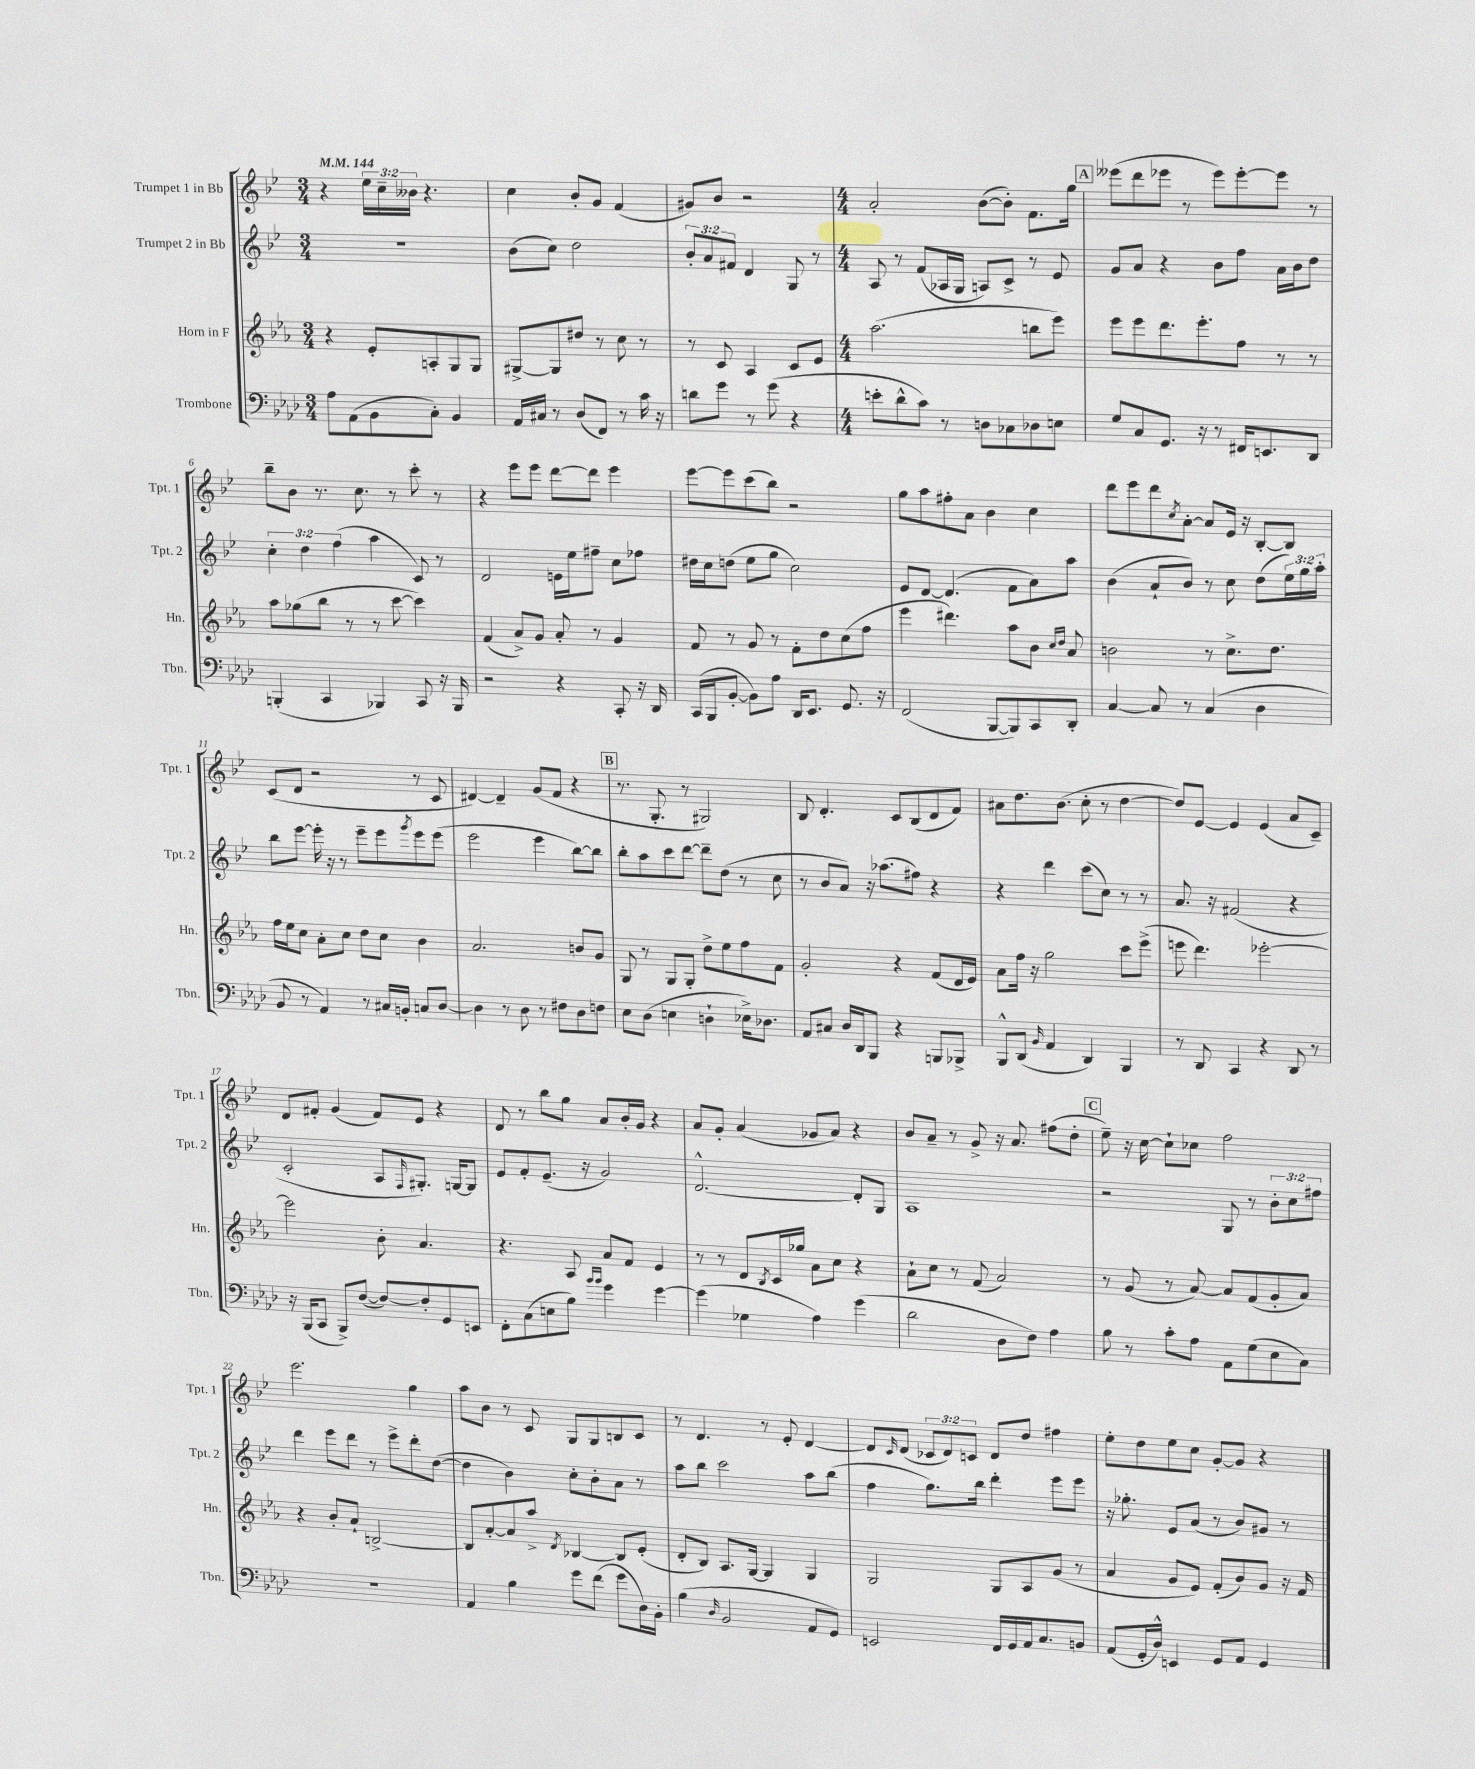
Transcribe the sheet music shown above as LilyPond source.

<<
\new StaffGroup <<
\new Staff = "s0" \with { instrumentName = "Trumpet 1 in Bb" shortInstrumentName = "Tpt. 1" } {
    \clef treble \key bes \major \numericTimeSignature \time 3/4 \override Staff.TupletNumber.text = #tuplet-number::calc-fraction-text \tempo 4 = 144
    r4 \tuplet 3/2 { ees''16 c''16-- beses'16 } r4. |
    c''4 bes'8-. g'8 f'4( |
    gis'8) bes'8 r2 |
    \numericTimeSignature \time 4/4 a'2-. bes'8~( bes'8-.) f'8. g''16 |
    \mark \markup { \box "A" } eeses'''8( d'''8 ees'''8 r8 ees'''8) ees'''8~-. ees'''8 r8 |
    bes''8-- bes'8 r8. c''8. r8 c'''8-. r8 |
    r4 ees'''8 ees'''8 d'''8~ d'''8 ees'''4 |
    ees'''8~ ees'''8 c'''8( bes''8) r2 |
    g''8 a''8 fis''8-. a'8 bes'4 c''4 |
    d'''8 ees'''8 d'''8 \acciaccatura { c''8 } a'8~-. a'8 ees'16 r16 bes8~-. bes8 |
    c'8( d'8 r2 r8 c'8 |
    dis'4~) dis'4-- g'8( f'8 r4 |
    \mark \markup { \box "B" } r8. g8.-. r8 gis2) |
    bes8 d'4.-. c'8 bes8( d'8 f'8) |
    ais'8 d''8. bes'8.( c''8-. r8 d''4~ |
    d''8) ees'8~ ees'4 ees'4( a'8 c'8--) |
    d'8 fis'8-. g'4( fis'8) ees'8 r4 |
    d'8 r8 bes''8 g''8 a'8 bes'16-. g'16 r4 |
    a'8 g'8-. a'4( ges'8 a'8) r4 |
    bes'8 a'8-- r8 g'8-> r16 a'8. fis''8( d''8-. |
    \mark \markup { \box "C" } ees''8--) r16 c''16~ c''8-! ces''8 f''2 |
    ees'''2. g''4 |
    a''8 bes'8 r8 c'8 g8 g8 b8 c'8 |
    r8 d'4. r8 ees'8-. d'4~ |
    d'8 \grace { c'16 } d'8( \tuplet 3/2 { ces'8 d'8) c'8 } d'8 d''8 fis''4 |
    ees''8-. d''8 ees''8 c''8 g'8~-. g'8 r4 \bar "|." |
}
\new Staff = "s1" \with { instrumentName = "Trumpet 2 in Bb" shortInstrumentName = "Tpt. 2" } {
    \clef treble \key bes \major \numericTimeSignature \time 3/4 \override Staff.TupletNumber.text = #tuplet-number::calc-fraction-text
    R2. |
    bes'8( c''8) d''2 |
    \tuplet 3/2 { bes'8-. a'8 fis'8 } d'4 g8 r8 |
    \numericTimeSignature \time 4/4 a8 r8 f'8( aes16 g16 a8) c'8-> r8 ees'8 |
    \mark \markup { \box "A" } g'8 a'8 r4 bes'8 f''8 a'16 bes'16 d''8 |
    \tuplet 3/2 { c''4-. d''4 f''4( } a''4 c'8) r8 |
    d'2 e'16 ees''16 fis''8-- c''8 fes''8 |
    dis''16 c''16 d''8( ees''8 g''8 c''2) |
    ees'8 d'8~ d'4.( f'8 a'8) a''8 |
    bes'4( a'8-! bes'8) r8 c''8 d''8( \tuplet 3/2 { ees''16) g''16 a''16-. } |
    bes''8 ees'''8~ ees'''16-. r16 r8 ees'''8-- ees'''8 \acciaccatura { g'''8 } ees'''8 ees'''8( |
    ees'''2 ees'''4 bes''8~) bes''8 |
    \mark \markup { \box "B" } bes''8-. a''8 c'''8 d'''8~ d'''8-- d''8( r8 c''8 |
    r8 bes'8 a'8) r16 aes''8.( fis''8) r4 |
    r4 d'''4 c'''8( c''8) r8 r8 |
    a'8. r16 fis'2( r4 |
    c'2-. a8 \grace { f16 } gis8.-.) g16~ g8 |
    ees'8 f'8-. ees'8.--( r16 g'2) |
    d'2.~-^ d'8-. g8 |
    a1 |
    \mark \markup { \box "C" } r2 g8 r8 \tuplet 3/2 { bes'8-. c''8 fis''8 } |
    d'''4 ees'''8 d'''8 r8 ees'''8-> d'''8-. d''8~( |
    d''4 bes'4) c''8-. bes'8-. a'8 r8 |
    a''8 bes''8 c'''2 a''8 bes''8( |
    f''4 g''8.) bes''16 d'''4-. ees'''8 ees'''8 |
    r16 ges''8.-. ees'8 a'8( r8 bes'8) gis'8 r8 \bar "|." |
}
\new Staff = "s2" \with { instrumentName = "Horn in F" shortInstrumentName = "Hn." } {
    \clef treble \key ees \major \numericTimeSignature \time 3/4
    r4 ees'8-. a8-. g8 g8 |
    gis8~-> gis8 dis''8 r8 c''8 r8 |
    r8 c'8 aes4 c'8 ees'8 |
    \numericTimeSignature \time 4/4 aes''2.( b''8 ees'''8) |
    \mark \markup { \box "A" } ees'''8 ees'''8 d'''8. ees'''8.-. f''8 r8 r8 |
    aes''8 ges''8( bes''8 r8 r8 c'''8~ c'''4) |
    f'4( aes'8->) g'8 aes'8-. r8 g'4 |
    f'8 r8 g'8 r8 f'8-. d''8 c''8( f''8 |
    ees'''4 dis'''4.) aes''8 bes'8 \grace { c''16 d''16 } aes'8 |
    b'2 r8 c''8.-> d''8. |
    f''16 ees''16 c''8 aes'8-. c''8 d''8 c''8 bes'4 |
    aes'2. b'8 g'8 |
    \mark \markup { \box "B" } g8 r8 g8 g8-. d''8-> ees''8 f''8 f'8 |
    g'2-. r4 f'8( d'16 ees'16) |
    aes'8 f''16 r16 g''2 c'''8 ees'''8->( |
    e'''8 d'''4.) ees'''2~-. |
    ees'''2 bes'8-. aes'4. |
    r4. aes8 aes'8 f'8 ees'4 |
    r8 r8 d'8 \acciaccatura { bes8 } c'16 ges''16 aes'8 c''8 r4 |
    aes'8-! c''8 r8 f'8( aes'2) |
    \mark \markup { \box "C" } r8 g'8( r8 aes'8~) aes'8 f'8( g'8-. aes'8) |
    r4 bes'8-. aes'8-! b2~-> |
    b8 aes'8~-. aes'8 aes''8-> \acciaccatura { d'8 } bes4~ bes8 ees'8-.( |
    d'8-. bes8) aes8. g16~ g4 g4 |
    g2 g8 aes8 g'8( r8 |
    aes'4 g'8 ees'8) f'8-.( bes'8) g'8 r16 f'16 \bar "|." |
}
\new Staff = "s3" \with { instrumentName = "Trombone" shortInstrumentName = "Tbn." } {
    \clef bass \key aes \major \numericTimeSignature \time 3/4
    aes8 aes,8( bes,8 c8-.) bes,4 |
    aes,16 cis16 r8 des8( f,8) r8 c'16 r16 |
    d'8 g'8 r8 g'8( r4 |
    \numericTimeSignature \time 4/4 e'8-. des'8-^ c'8) r8 d8 ces8 des8 e8 |
    \mark \markup { \box "A" } g8 c8 g,8. r16 r8 fis,16 e,8. des,8 |
    b,,4-.( c,4 bes,,4) c,8 r16 bes,,16 |
    r2 r4 c,8-. r16 des,16 |
    c,16( bes,,16 bes,8~-. bes,8) aes8 des,16 ees,8. g,8. r16 |
    f,2( bes,,8~ bes,,8) c,8 des,8-. |
    c4~ c8 r8 c4( des4 |
    bes,8 r8 aes,4) r8 cis16 b,16-. c8 des8~ |
    des4 r8 des8 r8 fis8 des8 f8 |
    \mark \markup { \box "B" } ees8 des8( e4 d4-! ees16->) des8. |
    aes,8 cis8 des16 des,16 bes,,8 r4 b,,8 bes,,8-> |
    bes,,8-^ des,8( \grace { bes,16 } aes,4 des,4) bes,,4 |
    r8 des,8 c,4 r4 des,8 r8 |
    r16 bes,,16( c,8 bes,,8->) f8~( f8~) f8-. g,8 e,8 |
    f,8-. c8( e8 bes8) \grace { bes'16 bes'16 } g'4 g'4~ |
    g'4( ges4 aes4) g'4( |
    des'2 des8 f8) aes4 |
    \mark \markup { \box "C" } bes8 r8 c'8-. aes8 aes,8 g8( ees8 c8) |
    R1 |
    aes,4 bes4 g'8 f'8( g'8 des16) bes,16-. |
    bes4( \grace { des16 } bes,2 aes,8 g,8) |
    e,2 f,16 g,16 aes,16 c8. b,8 |
    aes,8( g,16-. des16-^) e,4 g,8 aes,8 g,4 \bar "|." |
}
>>
>>
